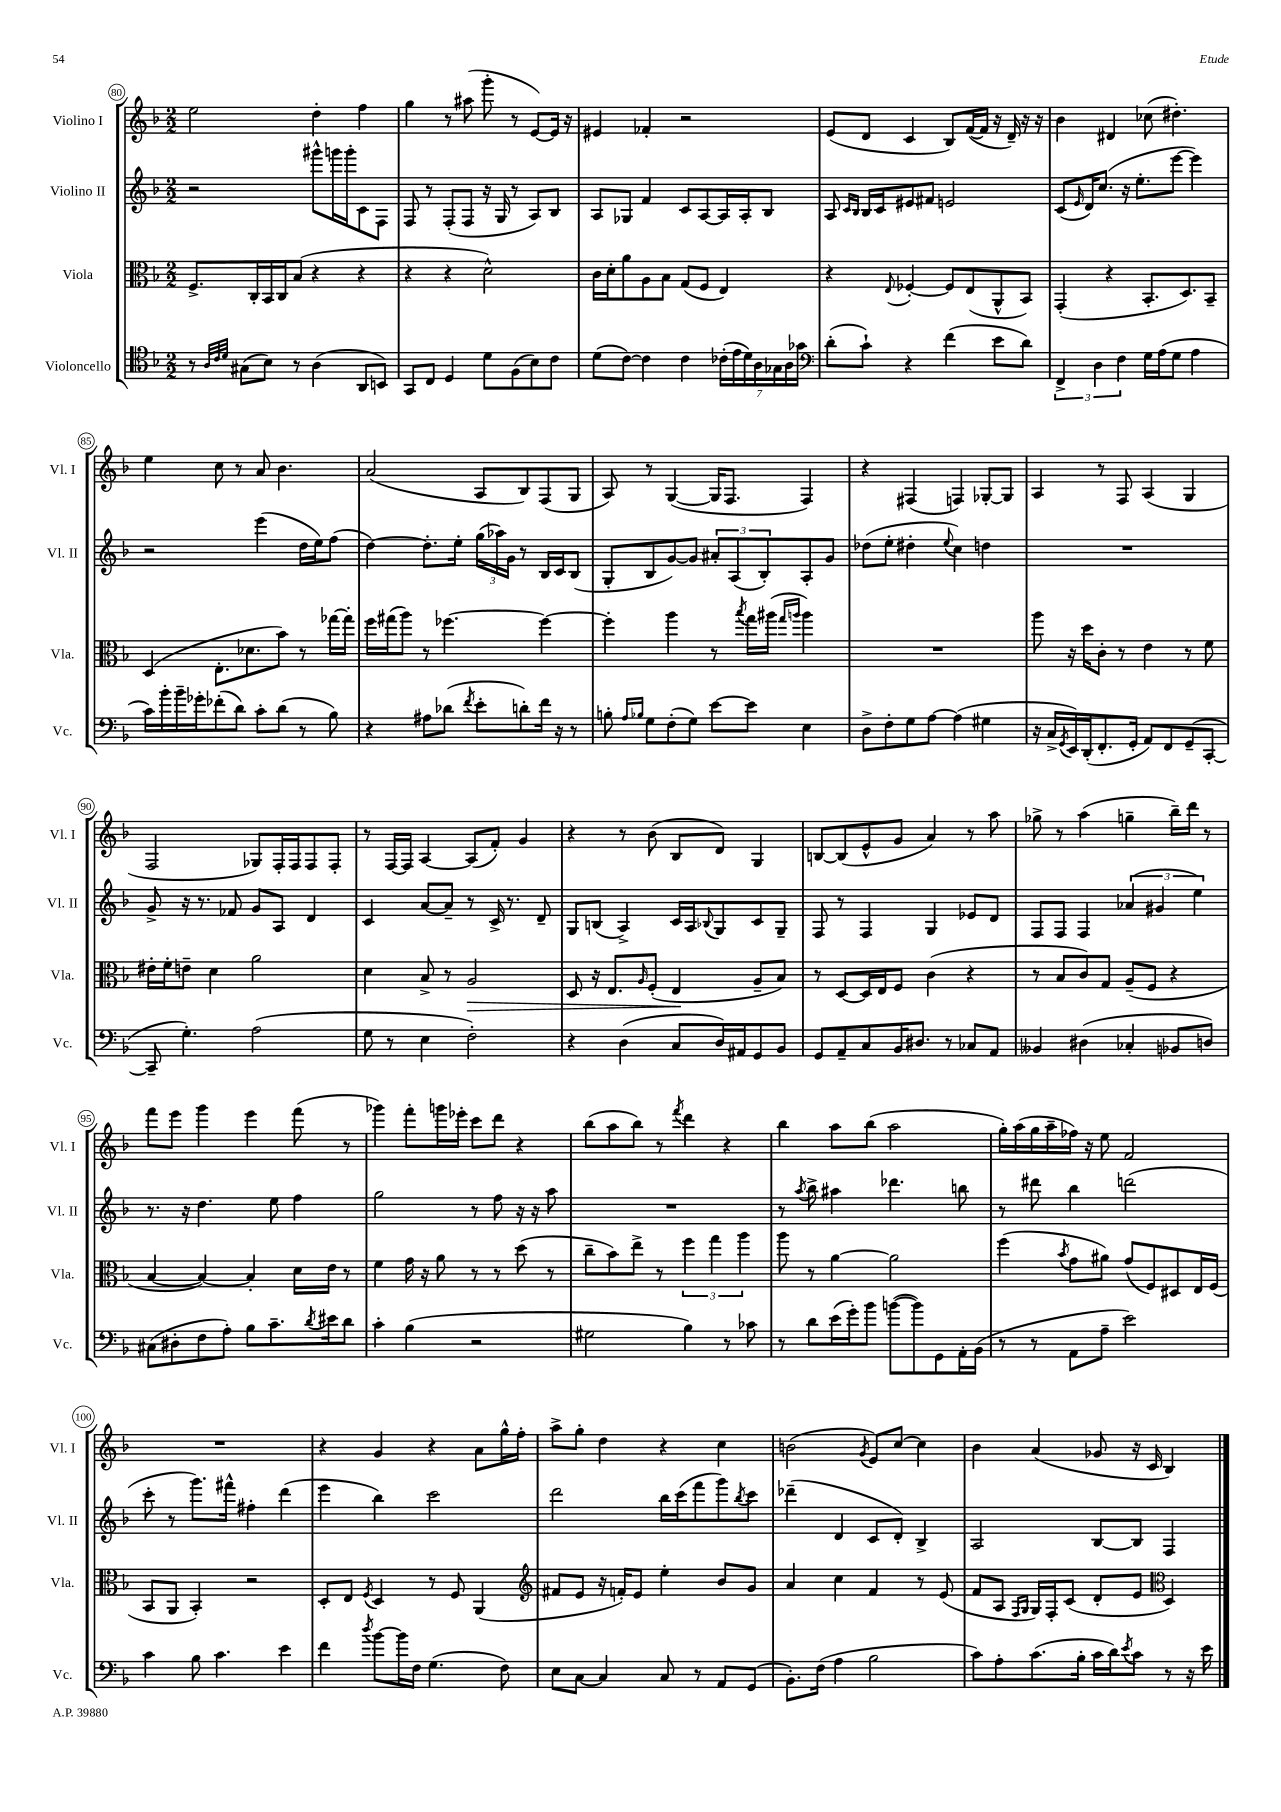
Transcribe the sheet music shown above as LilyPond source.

<<
\new StaffGroup <<
\new Staff = "s0" \with { instrumentName = "Violino I" shortInstrumentName = "Vl. I" } {
    \clef treble \key f \major \numericTimeSignature \time 2/2
    e''2 d''4-. f''4 |
    g''4 r8 ais''8( g'''8-. r8 e'8~) e'16 r16 |
    eis'4 fes'4-. r2 |
    e'8( d'8 c'4 bes8) f'16~( f'16 r16 d'16--) r16 r16 |
    bes'4 dis'4 ces''8( dis''4.-.) |
    e''4 c''8 r8 a'8 bes'4. |
    a'2( a8 bes8) f8( g8 |
    a8) r8 g4~( g16 f8. f4) |
    r4 fis4( f4) ges8~-. ges8 |
    a4 r8 f8 a4( g4 |
    f2 ges8) f16-. f16 f8 f8-. |
    r8 f16~ f16 a4~ a8( f'8-.) g'4 |
    r4 r8 bes'8( bes8 d'8) g4 |
    b8~ b8( e'8-^ g'8 a'4) r8 a''8 |
    ges''8-> r8 a''4( g''4-- bes''16--) d'''16 r8 |
    f'''8 e'''8 g'''4 e'''4 f'''8( r8 |
    ges'''4) f'''8-. g'''16 ees'''16-. c'''8 d'''8 r4 |
    bes''8( a''8 bes''8) r8 \acciaccatura { f'''8 } d'''4 r4 |
    bes''4 a''8 bes''8( a''2 |
    g''16-.) a''16( g''16 a''16-- fes''16) r16 e''8 f'2 |
    R1 |
    r4 g'4 r4 a'8 g''16-^ f''16-. |
    a''8-> g''8-. d''4 r4 c''4 |
    b'2( \acciaccatura { g'8 } e'8) c''8~ c''4 |
    bes'4 a'4( ges'8 r16 c'16 bes4) \bar "|." |
}
\new Staff = "s1" \with { instrumentName = "Violino II" shortInstrumentName = "Vl. II" } {
    \clef treble \key f \major \numericTimeSignature \time 2/2
    r2 gis'''8-^ g'''16 g'''16-. c'8 f8 |
    f8 r8 f8-.( f8 r16 g16 r8 a8) bes8 |
    a8 ges8 f'4 c'8 a8~ a16 a16-. bes8 |
    a8 \grace { c'16 bes16 } bes16 c'16 eis'8 fis'8 e'2 |
    c'8( \grace { e'16 } d'16) c''8.( r16 e''8.-. e'''8~ e'''4) |
    r2 e'''4( d''16 e''16) f''8( |
    d''4~) d''8.-. e''16-. \tuplet 3/2 { g''16( aes''16) g'16 } r8 bes16 c'16 bes8( |
    g8-. bes8 g'8~) g'8 \tuplet 3/2 { ais'8-. a8( bes8-.) } a8-. g'8 |
    des''8( e''8-. dis''4-. \appoggiatura { e''8 } c''4) d''4 |
    R1 |
    g'8-> r16 r8. fes'8 g'8 a8 d'4 |
    c'4 a'8~ a'8-- r8 c'16-> r8. d'8-- |
    g8 b8( a4->) c'16 a16 \appoggiatura { bes8 } g8 c'8 g8-- |
    f8 r8 f4 g4 ees'8 d'8 |
    f8 f8 f4 \tuplet 3/2 { aes'4( gis'4 e''4) } |
    r8. r16 d''4. e''8 f''4 |
    g''2 r8 f''8 r16 r16 a''8 |
    R1 |
    r8 \acciaccatura { a''8 } bes''8-> ais''4 des'''4. b''8 |
    r8 dis'''8 bes''4 d'''2( |
    c'''8-. r8 g'''8.) fis'''16-^ fis''4-. d'''4( |
    e'''4 bes''4) c'''2 |
    d'''2 bes''16 c'''16( f'''8 g'''8) \acciaccatura { bes''8 } c'''8 |
    des'''4--( d'4 c'8 d'8-.) bes4-> |
    a2 bes8~ bes8 f4 \bar "|." |
}
\new Staff = "s2" \with { instrumentName = "Viola" shortInstrumentName = "Vla." } {
    \clef alto \key f \major \numericTimeSignature \time 2/2
    f8.-> c16-. bes,16 c16 bes8( r4 r4 |
    r4 r4 d'2-^) |
    c'16 d'16-. a'8 a8 bes8 g8( f8 e4) |
    r4 \appoggiatura { e8 } fes4~-. fes8 e8( a,8-^ bes,8) |
    g,4-.( r4 bes,8.-. d8.) bes,8-- |
    d4( e8.-. des'8. bes'8) r8 ges''16~ ges''16-. |
    f''16 gis''16( a''8) r8 fes''4.~ fes''4~ |
    fes''4-. a''4 r8 \acciaccatura { bes''8 } g''16 ais''16( \grace { g''16 a''16 } a''4) |
    R1 |
    a''8 r16 d''16 c'8-. r8 e'4 r8 f'8 |
    eis'16-. f'16-. e'8-- d'4 a'2 |
    d'4 bes8-> r8 a2\> |
    d8 r16 e8. \grace { a16 } f8-.( e4\! a8-- bes8) |
    r8 d8~ d16 e16 f8 c'4( r4 |
    r8 bes8 c'8) g8 a8--( f8 r4 |
    bes4~ bes4~) bes4-. d'16 e'16 r8 |
    f'4 g'16 r16 a'8 r8 r8 d''8( r8 |
    c''8-- bes'8) e''8-> r8 \tuplet 3/2 { f''4 g''4 a''4 } |
    a''8 r8 a'4~ a'2 |
    f''4( \acciaccatura { bes'8 } g'8 ais'8) g'8( f8) dis8 e16 f16( |
    bes,8 a,8 bes,4-.) r2 |
    d8-. e8 \acciaccatura { f8 } d4 r8 f8 a,4( |
    \clef treble fis'8 e'8 r16 f'16-.) e'8 e''4-. bes'8 g'8 |
    a'4 c''4 f'4 r8 e'8( |
    f'8 a8 \grace { f16 g16 } g16) f16-. c'8( d'8-. e'8 \clef alto d4) \bar "|." |
}
\new Staff = "s3" \with { instrumentName = "Violoncello" shortInstrumentName = "Vc." } {
    \clef tenor \key f \major \numericTimeSignature \time 2/2
    r8 \grace { a32 c'32 d'32 } gis8( bes8) r8 a4( a,8 b,8) |
    g,8 c8 d4 d'8 f8( bes8) c'8 |
    d'8( c'8~) c'4 c'4 \tuplet 7/4 { ces'16-.( e'16 d'16) a16 ges16 a16 ges'16 } |
    \clef bass d'8-.( c'8-!) r4 f'4( e'8 d'8) |
    \tuplet 3/2 { f,4-> d4 f4 } g16 a16( g8 a4 |
    c'16) bes'16-. bes'16-- ges'16-. fes'8-.( d'8) c'8-. d'8( r8 bes8) |
    r4 ais8 des'8( \acciaccatura { f'8 } e'8-. d'8-.) f'16 r16 r8 |
    b8-. \grace { a16 bes16 } g8 f8-.( g8) e'8~ e'8 e4 |
    d8-> f8-. g8 a8~ a4( gis4 |
    r16 c16-> \acciaccatura { g,8 } e,16) d,16-.( f,8.-. g,16-. a,8) f,8 g,8--( c,8~-. |
    c,8-- g4.-.) a2( |
    g8 r8 e4 f2-.) |
    r4 d4( c8 d16) ais,16 g,8 bes,8 |
    g,8 a,8-- c8 bes,16 dis8. r8 ces8 a,8 |
    beses,4 dis4( ces4-. bes,8 d8) |
    cis8( dis8-. f8 a8-.) bes8 c'8.-- \acciaccatura { d'8 } eis'16 d'8 |
    c'4-. bes4( r2 |
    gis2 bes4) r8 ces'8 |
    r8 d'8 e'16( g'16-.) bes'8 b'8~( b'8) g,8 a,16-. bes,16( |
    r8 r8 a,8 a8-- e'2) |
    c'4 bes8 c'4. e'4 |
    f'4 \acciaccatura { d''8 } bes'8~ bes'16 f16 g4.( f8) |
    e8 c8~ c4 c8 r8 a,8 g,8( |
    bes,8.-.) f16( a4 bes2 |
    c'8) a8-. c'8.( bes16-. c'16 d'16) \acciaccatura { e'8 } c'8 r8 r16 e'16 \bar "|." |
}
>>
>>
\layout { \context { \Score currentBarNumber = #80 \override BarNumber.stencil = #(make-stencil-circler 0.1 0.3 ly:text-interface::print) } }
